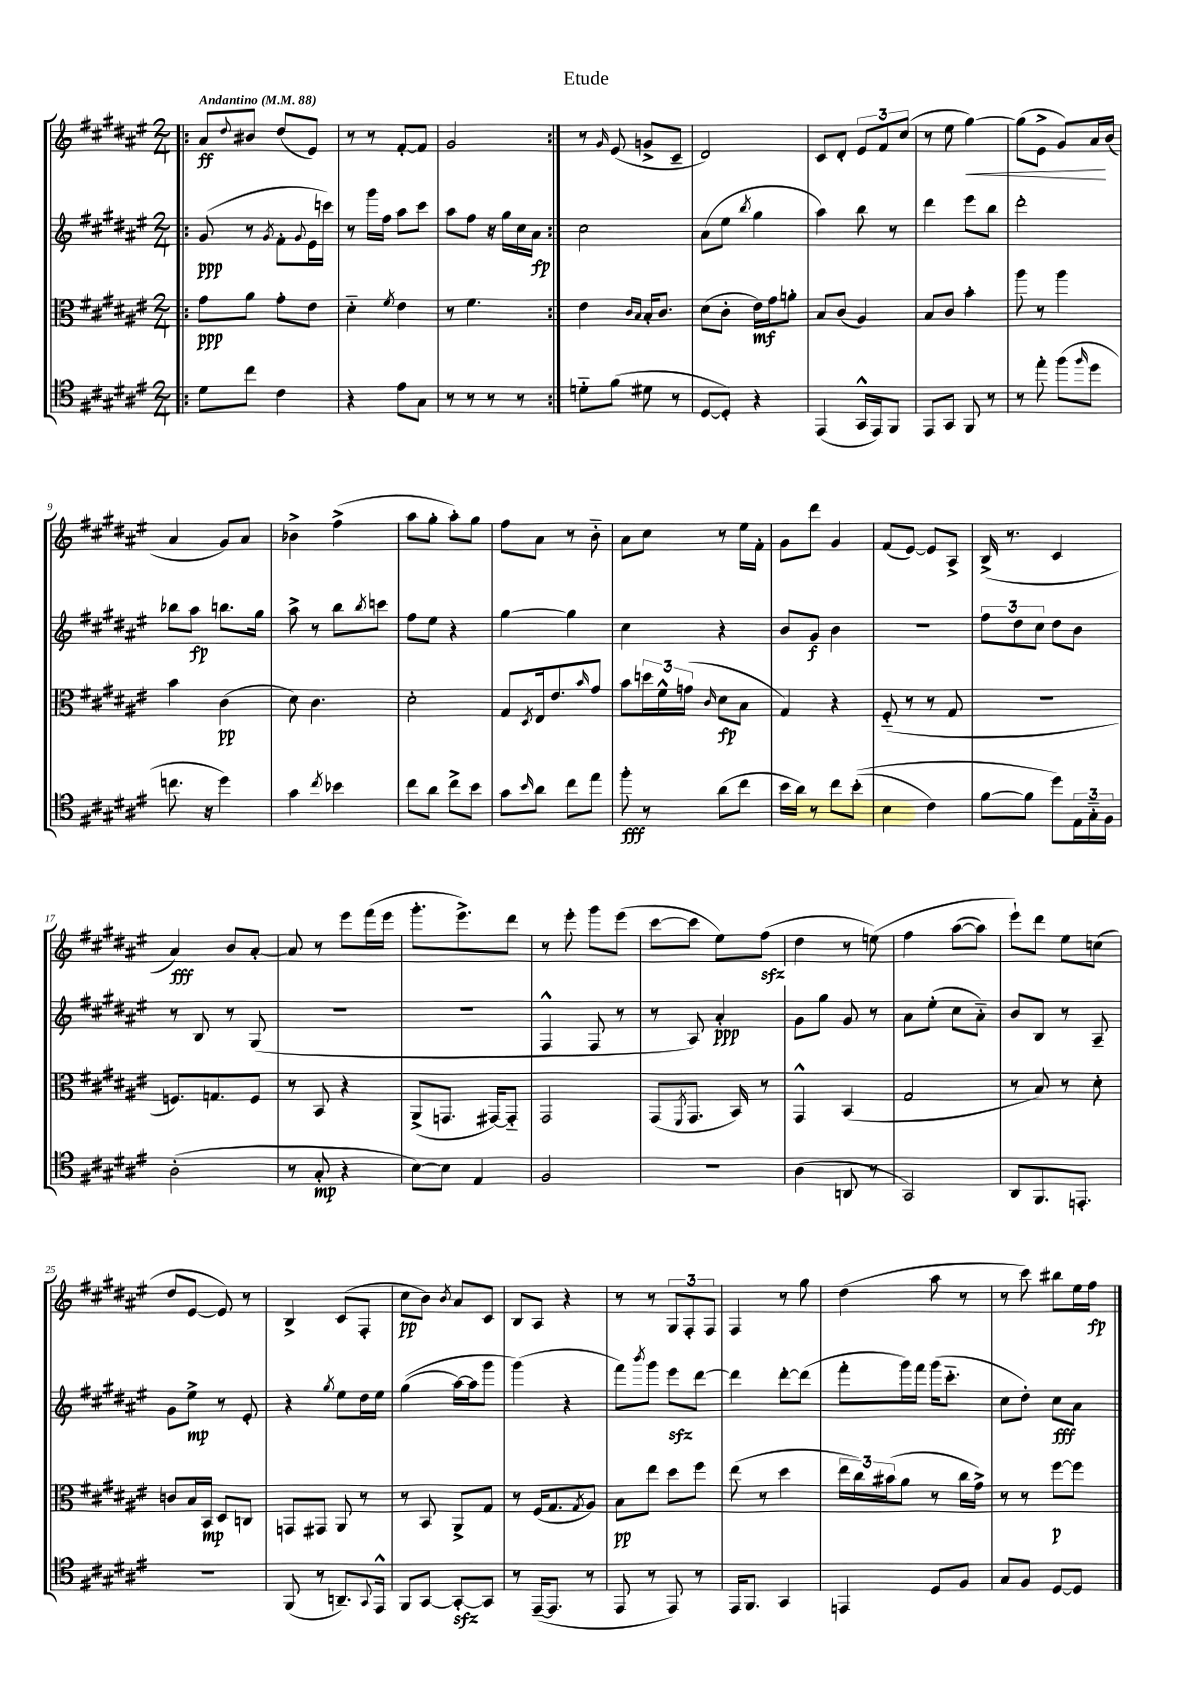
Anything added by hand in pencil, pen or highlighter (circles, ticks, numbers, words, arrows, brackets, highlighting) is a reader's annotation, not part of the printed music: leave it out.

**kern	**dynam	**kern	**dynam	**kern	**dynam	**kern	**dynam
*part4	*part4	*part3	*part3	*part2	*part2	*part1	*part1
*staff4	*staff4	*staff3	*staff3	*staff2	*staff2	*staff1	*staff1
*clefC4	*	*clefC3	*	*clefG2	*	*clefG2	*
*k[f#c#g#d#a#e#]	*	*k[f#c#g#d#a#e#]	*	*k[f#c#g#d#a#e#]	*	*k[f#c#g#d#a#e#]	*
*M2/4	*	*M2/4	*	*M2/4	*	*M2/4	*
*MM88	*	*MM88	*	*MM88	*	*MM88	*
=1!|:	=1!|:	=1!|:	=1!|:	=1!|:	=1!|:	=1!|:	=1!|:
!	!	!	!	!	!	!LO:TX:a:B:t=Andantino	!
8d#\L	.	8g#\L	ppp	(8g#/	ppp	8a#/L	ff
.	.	.	.	.	.	8qqdd#/	.
8cc#\J	.	8a#\J	.	8r	.	8b#X/J	.
.	.	.	.	8qg#/	.	.	.
4c#\	.	8g#'\L	.	8f#'\L	.	(8dd#/L	.
.	.	.	.	8qqg#/	.	.	.
.	.	8e#\J	.	16e#\L	.	8e#/J)	.
.	.	.	.	16cccn\JJ)	.	.	.
=2	=2	=2	=2	=2	=2	=2	=2
4r	.	4d#\	.	8r	.	8r	.
.	.	.	.	16ggg#\LL	.	8r	.
.	.	.	.	16ff#\JJ	.	.	.
.	.	8qf#/	.	.	.	.	.
8e#\L	.	4e#\	.	8aa#\L	.	[8f#'/L	.
8G#\J	.	.	.	8ccc#\J	.	8f#/J]	.
=3	=3	=3	=3	=3	=3	=3	=3
8r	.	8r	.	8aa#\L	.	2g#/	.
8r	.	4.f#\	.	8ff#\J	.	.	.
8r	.	.	.	16r	.	.	.
.	.	.	.	16gg#\LL	.	.	.
8r	.	.	.	16cc#\	.	.	.
.	.	.	.	16a#\JJ	fp	.	.
=4:|!	=4:|!	=4:|!	=4:|!	=4:|!	=4:|!	=4:|!	=4:|!
8dn\L	.	4e#\	.	2cc#\	.	8r	.
.	.	.	.	.	.	16qqg#/	.
(8f#\J	.	.	.	.	.	(8e#/	.
.	.	16qqc#/LL	.	.	.	.	.
.	.	16qqB/JJ	.	.	.	.	.
8d#X\	.	16B'/KL	.	.	.	8gn^/L	.
.	.	8.c#/J	.	.	.	.	.
8r	.	.	.	.	.	8c#~/J	.
=5	=5	=5	=5	=5	=5	=5	=5
[8D#/L	.	(8d#\L	.	(8a#\L	.	2d#/)	.
8D#'/J])	.	8c#'\J	.	8ee#\J	.	.	.
.	.	.	.	8qbb/	.	.	.
4r	.	16e#\LL)	mf	4gg#\	.	.	.
.	.	16g#\J	.	.	.	.	.
.	.	8an'\J	.	.	.	.	.
=6	=6	=6	=6	=6	=6	=6	=6
(4EE#/	.	8B/L	.	4aa#\)	.	8c#/L	.
.	.	(8c#/J	.	.	.	8d#'/J	.
16GG#^^/LL	.	4A#/)	.	8bb\	.	12e#/L	.
16EE#/J)	.	.	.	.	.	.	.
.	.	.	.	.	.	12f#/	.
8FF#/J	.	.	.	8r	.	.	.
.	.	.	.	.	.	(12cc#/J	.
=7	=7	=7	=7	=7	=7	=7	=7
8EE#/L	.	8B/L	.	4ddd#\	.	8r	.
8GG#/J	.	8c#/J	.	.	.	8ee#\	.
!	!	!	!	!	!	!	!LO:HP:b
8FF#/	.	4b'\	.	8eee#\L	.	[4gg#\)	<
8r	.	.	.	8bb\J	.	.	.
=8	=8	=8	=8	=8	=8	=8	=8
8r	.	8aa#\	.	2ddd#'\	.	(8gg#\L]	.
8ee#'\	.	8r	.	.	.	8e#^\J	.
(8ff#\L	.	4aa#\	.	.	.	8g#/L)	.
16qqff#/	.	.	.	.	.	.	.
8dd#\J	.	.	.	.	.	16a#/L	.
.	.	.	.	.	.	(16b/JJ	[
!!LO:LB:g=z
=9	=9	=9	=9	=9	=9	=9	=9
8.ccn\	.	4b\	.	8bb-X\L	.	4a#/	.
.	.	.	.	8aa#\J	fp	.	.
16r	.	.	.	.	.	.	.
4dd#\)	.	(4c#\	pp	8.bbn\L	.	8g#/L)	.
.	.	.	.	.	.	8a#/J	.
.	.	.	.	16gg#\Jk	.	.	.
=10	=10	=10	=10	=10	=10	=10	=10
4g#\	.	8d#\)	.	8aa#^\	.	4b-X^\	.
.	.	4.c#\	.	8r	.	.	.
8qcc#/	.	.	.	.	.	.	.
4b-X\	.	.	.	8bb\L	.	(4ff#^\	.
.	.	.	.	8qbb/	.	.	.
.	.	.	.	8cccn\J	.	.	.
=11	=11	=11	=11	=11	=11	=11	=11
8cc#\L	.	2d#'\	.	8ff#\L	.	8aa#\L	.
8a#\J	.	.	.	8ee#\J	.	8gg#'\J	.
8cc#^\L	.	.	.	4r	.	8aa#'\L)	.
8b\J	.	.	.	.	.	8gg#\J	.
=12	=12	=12	=12	=12	=12	=12	=12
8g#\L	.	8G#/L	.	[4gg#\	.	8ff#\L	.
16qqb/	.	8qD#/	.	.	.	.	.
8a#\J	.	16E#/k	.	.	.	8a#\J	.
.	.	8.e#/	.	.	.	.	.
8cc#\L	.	.	.	4gg#\]	.	8r	.
.	.	16qqb/	.	.	.	.	.
8ee#\J	.	8g#/J	.	.	.	8b\	.
=13	=13	=13	=13	=13	=13	=13	=13
8ff#'\	fff	8b\L	.	4cc#\	.	8a#\L	.
8r	.	24ddn\L	.	.	.	8cc#\J	.
.	.	24f#^^\	.	.	.	.	.
.	.	(24gn\JJ	.	.	.	.	.
.	.	16qqc#/	.	.	.	.	.
(8a#\L	.	8d#\L	fp	4r	.	8r	.
8cc#\J	.	8B\J	.	.	.	16ee#\LL	.
.	.	.	.	.	.	16f#'\JJ	.
=14	=14	=14	=14	=14	=14	=14	=14
16b\LL	.	4G#/)	.	8b/L	.	8g#\L	.
16a#\JJ)	.	.	.	.	.	.	.
8r	.	.	.	8g#/J	f	8ddd#\J	.
8cc#\L	.	4r	.	4b\	.	4g#/	.
((8b'\J	.	.	.	.	.	.	.
=15	=15	=15	=15	=15	=15	=15	=15
4B\	.	(8F#/	.	2r	.	(8f#/L	.
.	.	8r	.	.	.	[8e#/J)	.
4c#\)	.	8r	.	.	.	8e#/L]	.
.	.	8G#/	.	.	.	8A#^/J	.
=16	=16	=16	=16	=16	=16	=16	=16
[8f#\L	.	2r	.	12ff#\L	.	(16B^/	.
.	.	.	.	.	.	8.r	.
.	.	.	.	12dd#\	.	.	.
8f#\J]	.	.	.	.	.	.	.
.	.	.	.	12cc#\J	.	.	.
8dd#\L)	.	.	.	8dd#\L	.	4c#/	.
24E#\L	.	.	.	8b\J	.	.	.
24G#\	.	.	.	.	.	.	.
24F#\JJ	.	.	.	.	.	.	.
!!LO:LB:g=z
=17	=17	=17	=17	=17	=17	=17	=17
(2A#'\	.	8.Fn/L)	.	8r	.	4a#/)	fff
.	.	.	.	8B/	.	.	.
.	.	8.Gn/	.	.	.	.	.
.	.	.	.	8r	.	8b/L	.
.	.	8F/J	.	(8G#/	.	[8a#'/J	.
=18	=18	=18	=18	=18	=18	=18	=18
8r	.	8r	.	2r	.	8a#/]	.
8G#'/	mp	8BB/	.	.	.	8r	.
4r	.	4r	.	.	.	8eee#\L	.
.	.	.	.	.	.	(16fff#\L	.
.	.	.	.	.	.	16eee#\JJ	.
=19	=19	=19	=19	=19	=19	=19	=19
[8B\L)	.	(8AA#^/L	.	2r	.	8.ggg#'\L	.
8B\J]	.	8.GGn/J	.	.	.	.	.
.	.	.	.	.	.	8.eee#^\)	.
4E#/	.	.	.	.	.	.	.
.	.	[16GG#X/KL)	.	.	.	.	.
.	.	8GG#/J]	.	.	.	8ddd#\J	.
=20	=20	=20	=20	=20	=20	=20	=20
2F#/	.	2GG#/	.	4F#^^/	.	8r	.
.	.	.	.	.	.	8eee#'\	.
.	.	.	.	8F#/	.	8ggg#\L	.
.	.	.	.	8r	.	(8eee#\J	.
=21	=21	=21	=21	=21	=21	=21	=21
2r	.	(8GG#/L	.	8r	.	[8ccc#\L	.
.	.	8qFF#/	.	.	.	.	.
.	.	8.GG#/J	.	8A#/)	.	8ccc#\J]	.
.	.	.	.	4a#'/	ppp	8ee#\L)	.
.	.	16BB/)	.	.	.	.	.
.	.	8r	.	.	.	(8ff#zz\J	.
=22	=22	=22	=22	=22	=22	=22	=22
(4A#\	.	4GG#^^/	.	8g#\L	.	4dd#\	.
.	.	.	.	8gg#\J	.	.	.
8AAn/	.	(4BB/	.	8g#/	.	8r	.
8r	.	.	.	8r	.	(8een\)	.
=23	=23	=23	=23	=23	=23	=23	=23
2GG#/)	.	2G#/	.	8a#\L	.	4ff#\	.
.	.	.	.	(8ee#'\J	.	.	.
.	.	.	.	8cc#\L	.	([8aa#\L	.
.	.	.	.	8a#\J)	.	8aa#\J])	.
=24	=24	=24	=24	=24	=24	=24	=24
8AA#/L	.	8r	.	8b/L	.	8eee#`\L)	.
8.FF#/	.	8B/)	.	8B/J	.	8ddd#\J	.
.	.	8r	.	8r	.	8ee#\L	.
8.EEn'/J	.	.	.	.	.	.	.
.	.	8d#'\	.	8A#~/	.	(8ccn\J	.
!!LO:LB:g=z
=25	=25	=25	=25	=25	=25	=25	=25
2r	.	8cn/L	.	8g#\L	.	8dd#/L	.
.	.	16B/L	.	8ee#^\J	mp	[8e#/J	.
.	.	16BB/JJ	mp	.	.	.	.
.	.	8D#/L	.	8r	.	8e#/])	.
.	.	8Cn/J	.	8e#'/	.	8r	.
=26	=26	=26	=26	=26	=26	=26	=26
(8FF#/	.	8GGn/L	.	4r	.	4B^/	.
8r	.	8GG#X/J	.	.	.	.	.
.	.	.	.	8qgg#/	.	.	.
8.AAn~/L)	.	8AA#/	.	8ee#\L	.	(8c#/L	.
.	.	8r	.	16dd#\L	.	8F#'/J	.
8qqGG#/	.	.	.	.	.	.	.
16EE#^^/Jk	.	.	.	16ee#\JJ	.	.	.
=27	=27	=27	=27	=27	=27	=27	=27
8FF#/L	.	8r	.	((4gg#\	.	8cc#\L	pp
[8GG#/J	.	8BB/	.	.	.	8b\J)	.
.	.	.	.	.	.	8qb/	.
8GG#zz'/L_	.	8AA#^/L	.	[16aa#\LL)	.	8a#/L	.
.	.	.	.	16aa#\J]	.	.	.
8GG#/J]	.	8G#/J	.	8ggg#\J	.	8c#/J	.
=28	=28	=28	=28	=28	=28	=28	=28
8r	.	8r	.	(4ggg#\)	.	8B/L	.
([16EE#~/KL	.	(16F#/KL	.	.	.	8A#/J	.
8.EE#/J]	.	8.G#/	.	.	.	.	.
.	.	.	.	4r	.	4r	.
.	.	8qG#/	.	.	.	.	.
8r	.	8A#/J)	.	.	.	.	.
=29	=29	=29	=29	=29	=29	=29	=29
8EE#/	.	8B\L	pp	8fff#\L)	.	8r	.
.	.	.	.	8qbbb/	.	.	.
8r	.	8ee#\J	.	8ggg#\J	.	8r	.
8EE#/)	.	8dd#\L	.	8eee#zz\L	.	12G#/L	.
.	.	.	.	.	.	12F#'/	.
8r	.	8ff#\J	.	[8ddd#\J	.	.	.
.	.	.	.	.	.	12F#/J	.
=30	=30	=30	=30	=30	=30	=30	=30
16EE#/KL	.	(8ee#\	.	4ddd#\]	.	4F#/	.
8.FF#/J	.	.	.	.	.	.	.
.	.	8r	.	.	.	.	.
4GG#/	.	4dd#\	.	[8ddd#'\L	.	8r	.
.	.	.	.	(8ddd#\J]	.	8gg#\	.
=31	=31	=31	=31	=31	=31	=31	=31
4EEn/	.	24ee#\LL	.	8fff#'\L	.	(4dd#\	.
.	.	24cc#\)	.	.	.	.	.
.	.	(24b#X\J	.	.	.	.	.
.	.	8a#\J	.	16ggg#\L)	.	.	.
.	.	.	.	16fff#\JJ	.	.	.
8D#/L	.	8r	.	(16ggg#\KL	.	8aa#\	.
.	.	.	.	8.ccc#\J	.	.	.
8F#/J	.	16cc#\LL	.	.	.	8r	.
.	.	16g#^\JJ)	.	.	.	.	.
=32	=32	=32	=32	=32	=32	=32	=32
8G#/L	.	8r	.	8cc#\L	.	8r	.
8F#/J	.	8r	.	8dd#'\J)	.	8ccc#\)	.
[8D#/L	.	[8ff#\L	p	8cc#\L	fff	8bb#X\L	.
8D#/J]	.	8ff#\J]	.	8a#\J	.	16ee#\L	.
.	.	.	.	.	.	16ff#\JJ	fp
==	==	==	==	==	==	==	==
*-	*-	*-	*-	*-	*-	*-	*-
